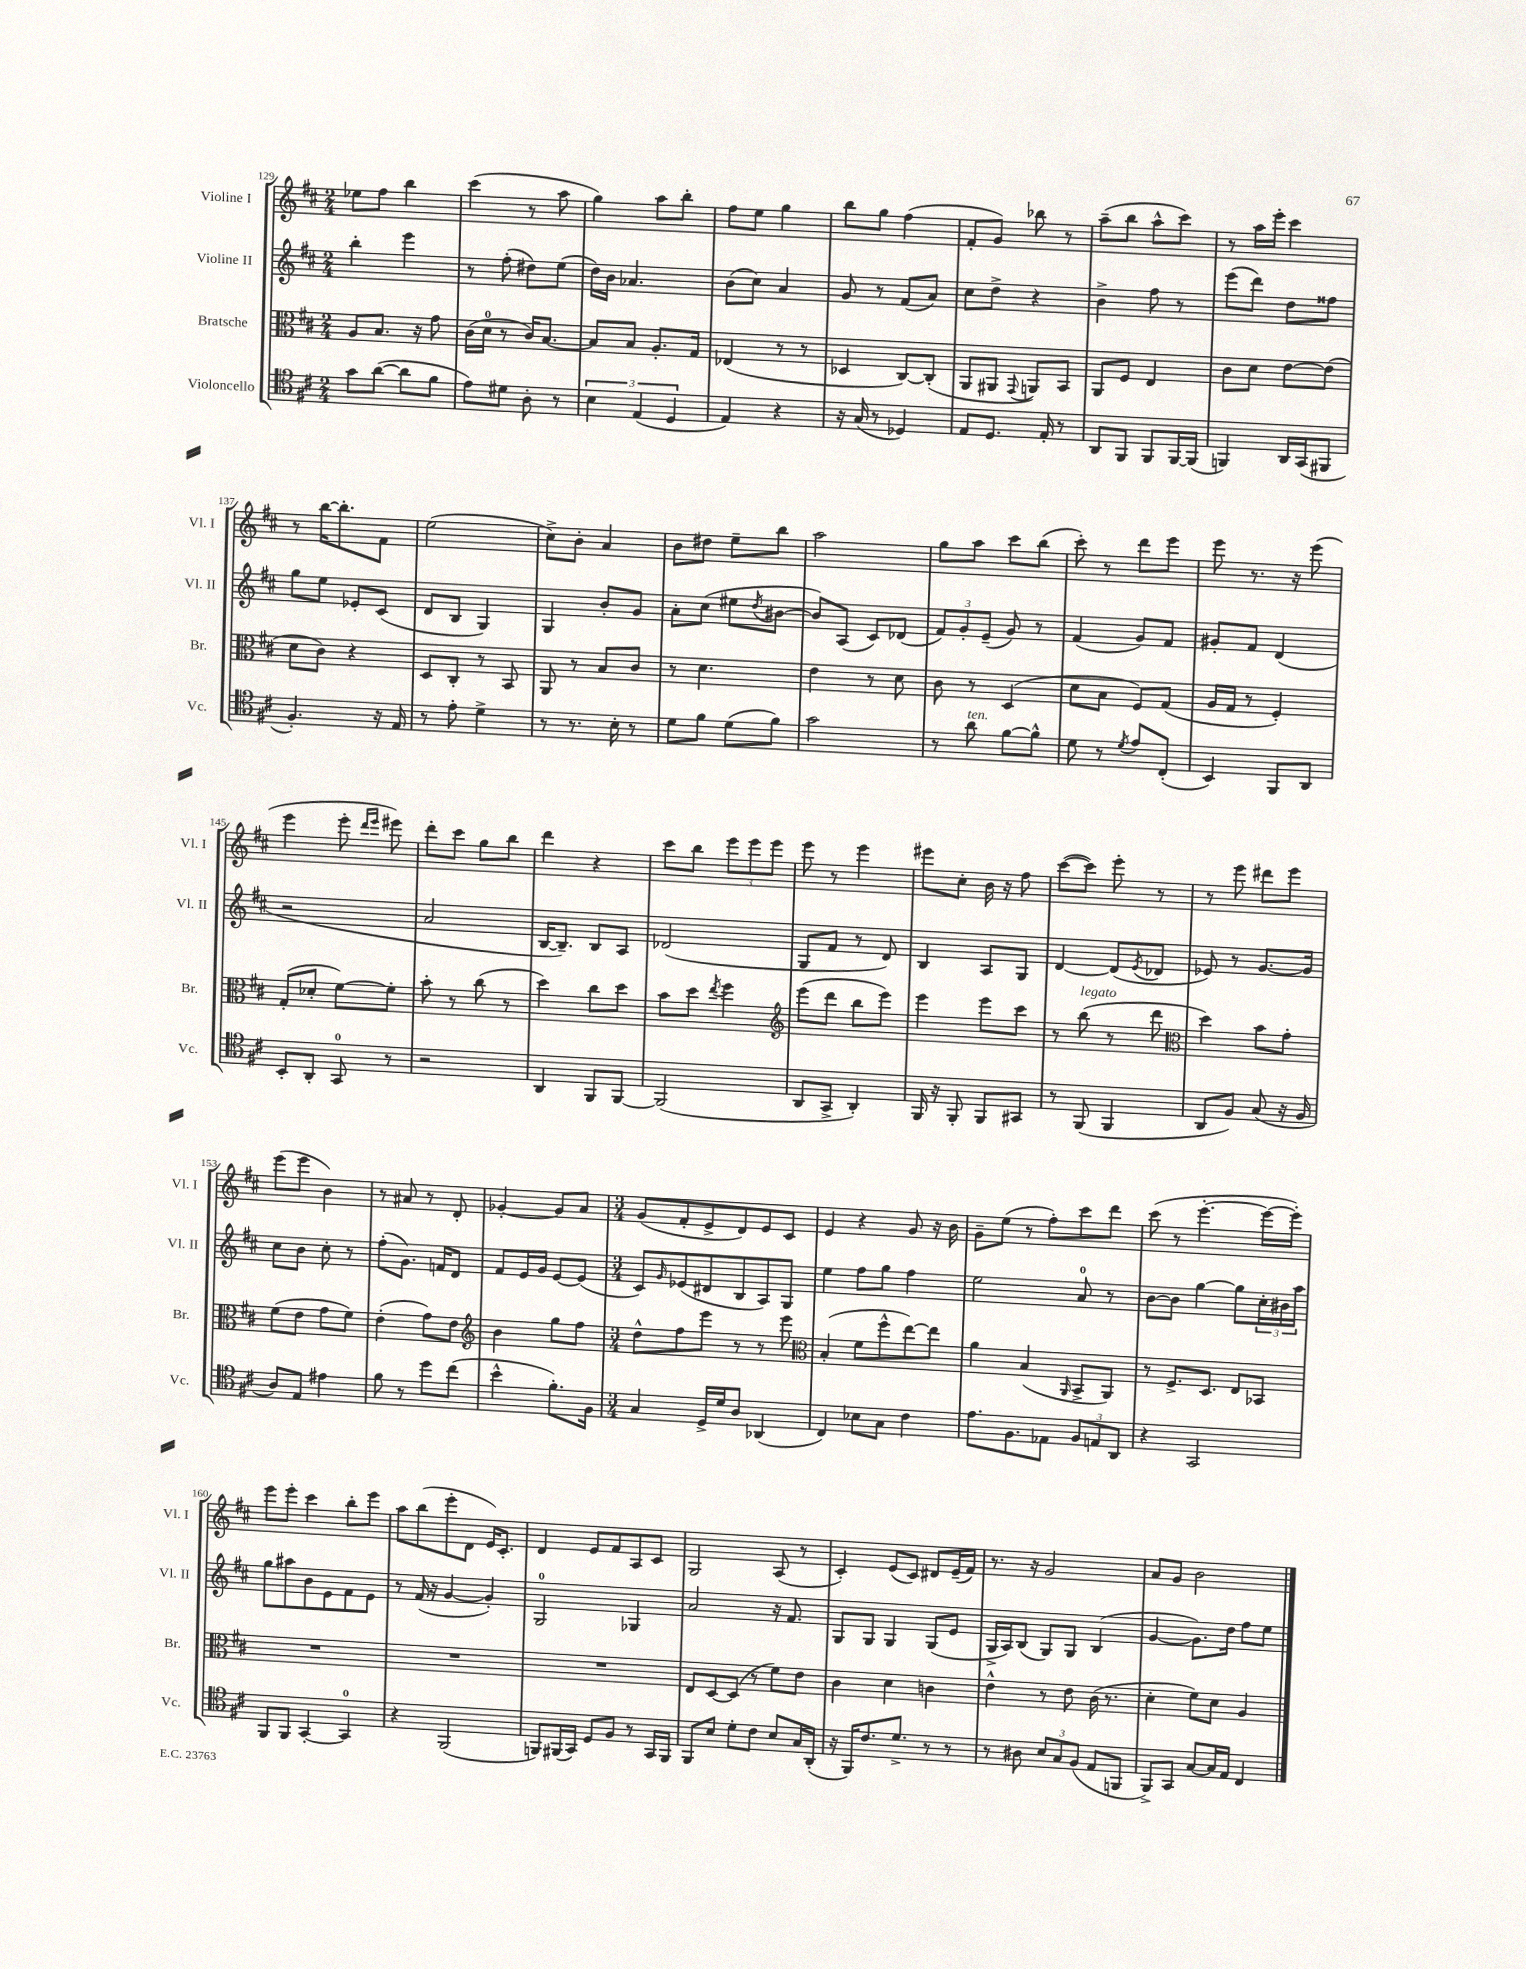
<<
\new StaffGroup <<
\new Staff = "s0" \with { instrumentName = "Violine I" shortInstrumentName = "Vl. I" } {
    \clef treble \key d \major \numericTimeSignature \time 2/4
    ees''8 fis''8 b''4 |
    cis'''4( r8 a''8 |
    g''4) a''8 b''8-. |
    fis''8 e''8 g''4 |
    b''8 g''8 fis''4( |
    fis'8-. g'8) bes''8 r8 |
    a''8--( b''8 a''8-^ cis'''8) |
    r8 a''16 e'''16-. cis'''4 |
    r8 b''16~ b''8.-. fis'8 |
    e''2( |
    cis''8->) b'8-. a'4 |
    b'8 dis''8 e''8-- b''8 |
    a''2 |
    g''8 a''8 cis'''8 b''8( |
    cis'''8-.) r8 d'''8 e'''8 |
    e'''8 r8. r16 e'''8( |
    e'''4 e'''8-. \grace { d'''16 e'''16 } eis'''8) |
    d'''8-. cis'''8 g''8 b''8 |
    d'''4 r4 |
    cis'''8 b''8 \tuplet 3/2 { e'''8 e'''8 e'''8 } |
    e'''8 r8 e'''4 |
    eis'''8 cis''8-. b'16 r16 fis''8 |
    cis'''8~( cis'''8) e'''8-. r8 |
    r8 e'''8 dis'''8 e'''8 |
    e'''8( e'''8 b'4) |
    r8 ais'8 r8 d'8-. |
    ges'4~-. ges'8 a'8 |
    \numericTimeSignature \time 3/4 g'8( fis'8-. e'8-> d'8) e'8 cis'8 |
    e'4 r4 g'8 r16 b'16 |
    g'8-- e''8( r8 fis''8-.) cis'''8 d'''8 |
    cis'''8( r8 e'''4.~-. e'''16~ e'''16-.) |
    e'''8 e'''8-. cis'''4 b''8-. e'''8 |
    a''8 b''8( e'''8-. d'8 e'16) cis'8.-. |
    d'4 e'8 fis'8 a8 cis'8 |
    g2 a8( r8 |
    cis'4-.) e'8( cis'8) dis'8 e'16--( fis'16) |
    r8. r16 g'2 |
    a'8 g'8 b'2 \bar "|." |
}
\new Staff = "s1" \with { instrumentName = "Violine II" shortInstrumentName = "Vl. II" } {
    \clef treble \key d \major \numericTimeSignature \time 2/4
    b''4-. e'''4 |
    r8 fis''8-.( dis''8) e''8( |
    d''16) b'16 aes'4. |
    b'8( cis''8) a'4 |
    g'8 r8 fis'8( a'8) |
    cis''8 d''8-> r4 |
    b'4-> fis''8 r8 |
    e'''8( d'''8) d''8 fisis''8 |
    g''8 e''8 ees'8-. cis'8( |
    d'8 b8 g4) |
    g4 b'8-. g'8 |
    a'8-. cis''8( eis''8 \acciaccatura { d''8 } bis'8~ |
    bis'8) a8( cis'8) des'8( |
    \tuplet 3/2 { fis'8) g'8-. e'8--( } g'8) r8 |
    fis'4( g'8) fis'8 |
    gis'8-. fis'8 d'4( |
    r2 |
    a'2 |
    b16~ b8.--) b8 a8 |
    des'2( |
    g8 fis'8 r8 d'8) |
    b4 a8 g8 |
    d'4~ d'8( \acciaccatura { e'8 } des'8 |
    ees'8) r8 g'8.~ g'16 |
    cis''8 b'8 cis''8-. r8 |
    fis''8-.( g'8.) f'16 d'8 |
    fis'8 e'16 g'16 e'8~ e'8( |
    \numericTimeSignature \time 3/4 cis'8) \grace { g'16 } ees'8( dis'8 b8 a8) g8 |
    e''4 fis''8 g''8 fis''4 |
    e''2 a'8-0 r8 |
    b'8~ b'8 g''4~ g''8 \tuplet 3/2 { cis''16-. bis'16 a''16 } |
    g''8 ais''8 b'8 e'8 fis'8 e'8 |
    r8 fis'16( r16 g'4~ g'4-.) |
    g2-0 ges4 |
    a'2 r16 fis'8. |
    g8 g8 g4 g8( e'8 |
    g16-> a16) b8( g8) g8 b4( |
    g'4~ g'8.) d''16 fis''8 e''8 \bar "|." |
}
\new Staff = "s2" \with { instrumentName = "Bratsche" shortInstrumentName = "Br." } {
    \clef alto \key d \major \numericTimeSignature \time 2/4
    a8 b8. r16 g'8 |
    cis'16( d'16-0 r8 cis'16) b8.~ |
    b8 b8 a8.-. g16 |
    ees4( r8 r8 |
    des4 cis8~) cis8-.( |
    a,8 ais,8 \appoggiatura { g,8 } a,8) b,8 |
    a,8 fis8 e4 |
    cis'8 d'8 e'8~ e'8( |
    d'8 cis'8) r4 |
    d8 cis8-. r8 b,8 |
    a,8 r8 b8 cis'8 |
    r8 d'4. |
    e'4 r8 d'8 |
    cis'8 r8 d4( |
    d'8 b8 fis8) g8( |
    a16 g16 r8 fis4-.) |
    g8-.( des'8-. fis'8~) fis'8-. |
    b'8-. r8 cis''8( r8 |
    d''4) cis''8 d''8 |
    b'8 d''8 \acciaccatura { e''8 } fis''4 |
    \clef treble e'''8( d'''8 b''8 e'''8) |
    e'''4 e'''8 cis'''8 |
    r8 b''8^\markup { \italic "legato" }( r8 d'''8 |
    \clef alto d''4) b'8 g'8-. |
    fis'8( e'8 g'8 fis'8) |
    e'4-.( g'8) e'8 |
    \clef treble b'4 g''8 fis''8 |
    \numericTimeSignature \time 3/4 d''8-^ fis''8 e'''8 r8 r8 e'''8 |
    \clef alto b4-.( fis'8 fis''8-^ e''8~) e''8 |
    a'4 b4( \grace { a,16 } b,8-> a,8) |
    r8 fis8.-> d8. e8 bes,8 |
    R2. |
    R2. |
    R2. |
    e8 d8~ d8( r8 fis'8) e'8 |
    cis'4 d'4 c'4 |
    e'4-^ r8 e'8 cis'16( r8. |
    d'4-. fis'8) d'8 a4 \bar "|." |
}
\new Staff = "s3" \with { instrumentName = "Violoncello" shortInstrumentName = "Vc." } {
    \clef tenor \key d \major \numericTimeSignature \time 2/4
    g'8 a'8~( a'8 fis'8 |
    e'8) dis'8 a8-. r8 |
    \tuplet 3/2 { b4 e4( d4 } |
    e4) r4 |
    r16 g16( r8 des4) |
    e8 d8. e16-. r8 |
    a,8 fis,8 fis,8 fis,16~ fis,16( |
    f,4) a,16 g,16( fis,8 |
    fis4.-.) r16 e16 |
    r8 e'8-. d'4-> |
    r8 r8. b16-. r8 |
    d'8 fis'8 d'8( fis'8) |
    g'2 |
    r8 a'8^\markup { \italic "ten." } fis'8~ fis'8-^ |
    d'8 r8 \acciaccatura { d'8 } e'8 cis8-.( |
    b,4) fis,8 a,8 |
    b,8-. a,8-. g,8-0 r8 |
    r2 |
    a,4 fis,8 fis,8~ |
    fis,2( |
    a,8 g,8-> a,4-.) |
    fis,16 r16 fis,8-. fis,8 gis,8 |
    r8 fis,8( fis,4 |
    a,8 fis8) g8( r16 fis16 |
    a8) e8 eis'4 |
    fis'8 r8 d''8 cis''8( |
    b'4-^ fis'8.-.) fis16 |
    \numericTimeSignature \time 3/4 g4 d16-> d'16 a8 aes,4( |
    cis4) bes8 g8 cis'4 |
    e'8. fis8. ees8 \tuplet 3/2 { fis8 e8 a,8 } |
    r4 g,2 |
    fis,8 fis,8 g,4~-. g,4-0 |
    r4 fis,2( |
    f,8) fis,16( g,16) d8 fis8 r8 g,16 fis,16 |
    fis,8 b8 d'8-. cis'8 b8 g16 a,16-.( |
    r16 fis,16) cis'8. d'8.-> r8 r8 |
    r8 ais8 \tuplet 3/2 { b8 g8 fis8( } e8 f,8 |
    fis,8->) g,8 g8~ g16 e16 cis4 \bar "|." |
}
>>
>>
\layout { \context { \Score currentBarNumber = #129 } }
